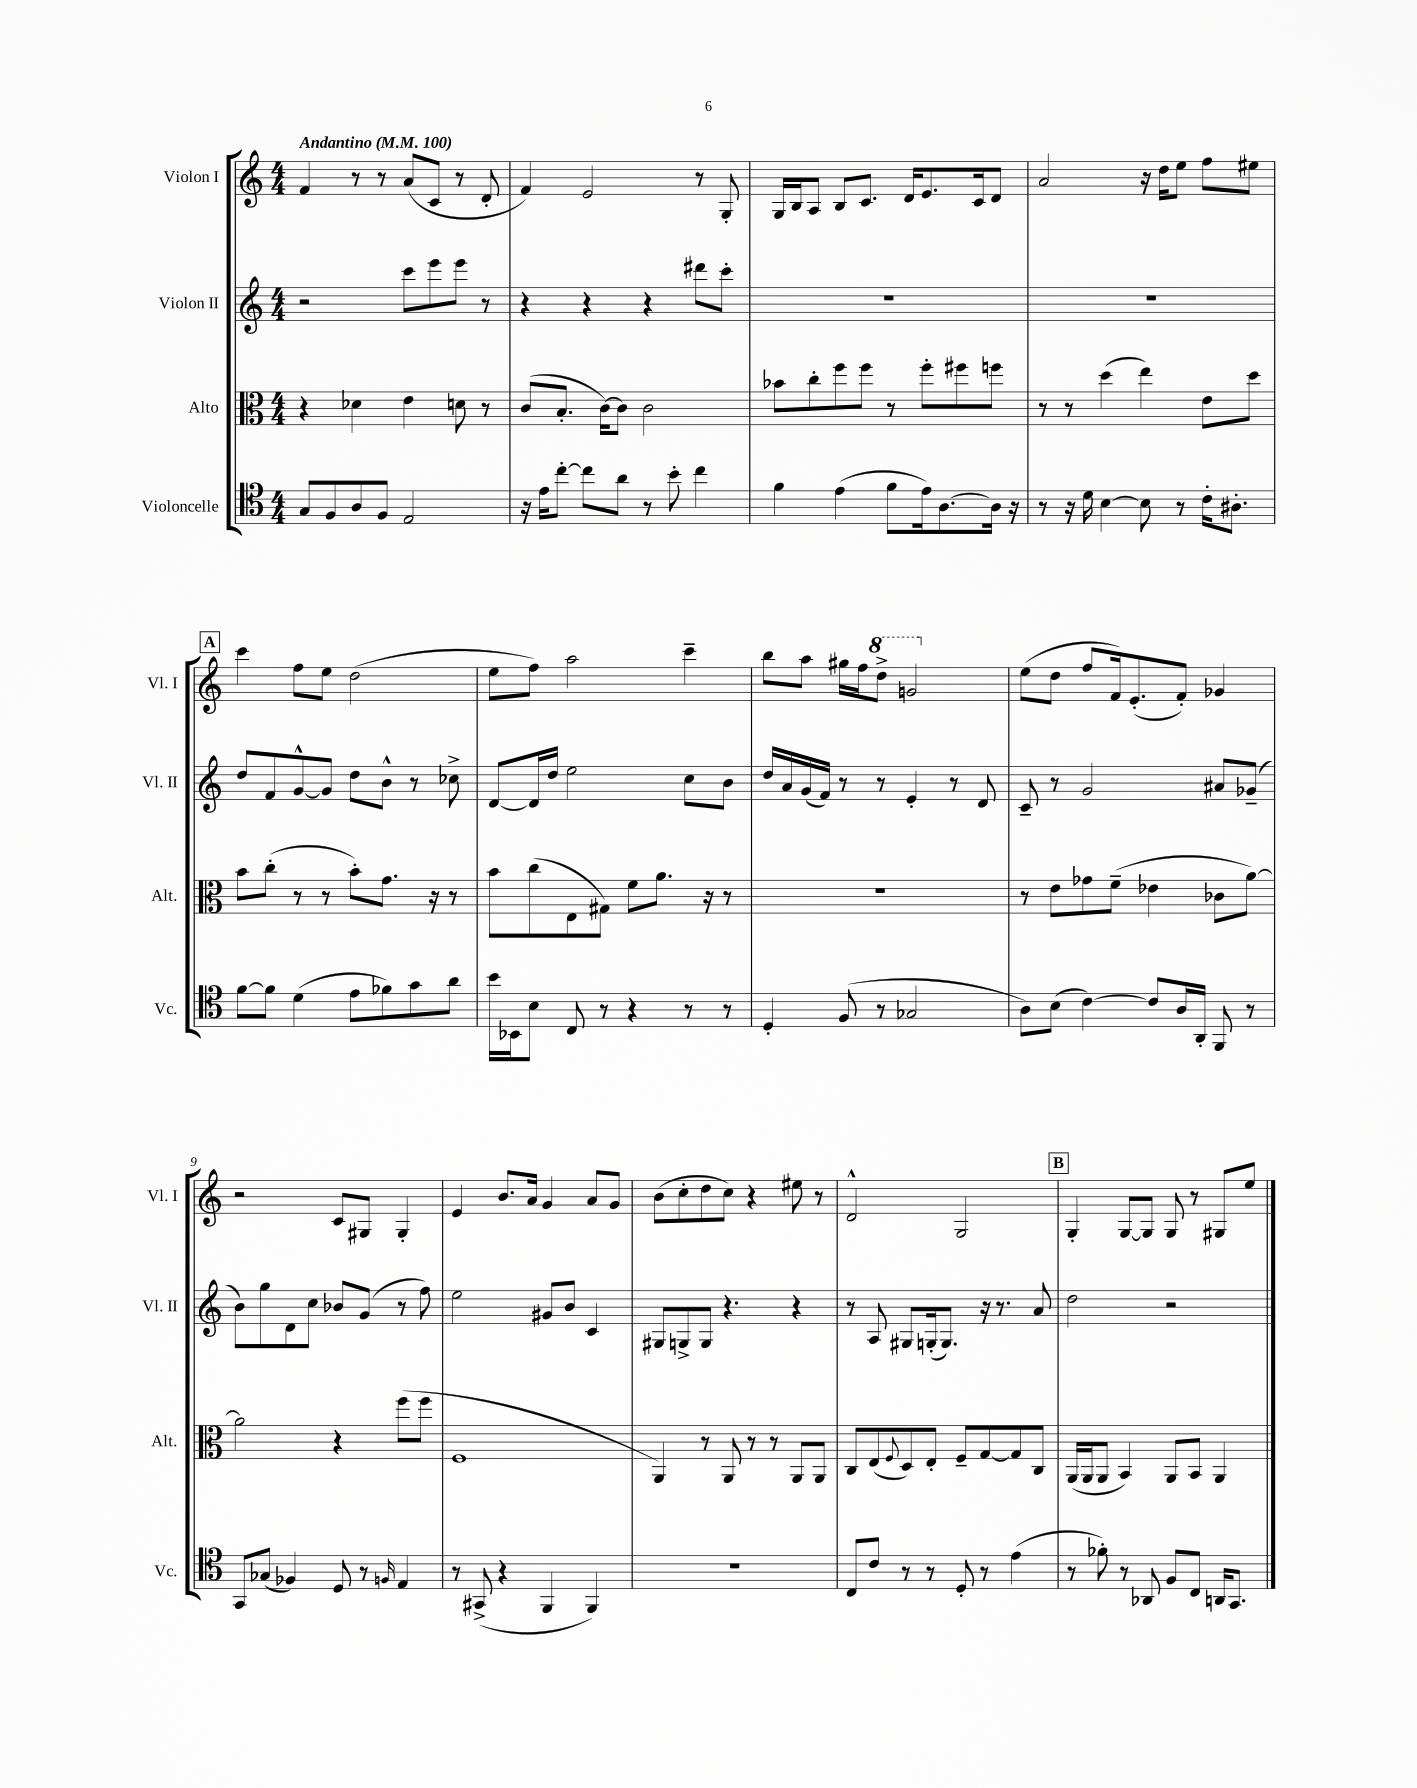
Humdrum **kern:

**kern	**kern	**kern	**kern
*part4	*part3	*part2	*part1
*staff4	*staff3	*staff2	*staff1
*I"Violoncelle	*I"Alto	*I"Violon II	*I"Violon I
*I'Vc.	*I'Alt.	*I'Vl. II	*I'Vl. I
*clefC4	*clefC3	*clefG2	*clefG2
*k[]	*k[]	*k[]	*k[]
*M4/4	*M4/4	*M4/4	*M4/4
*MM100	*MM100	*MM100	*MM100
=1	=1	=1	=1
!	!	!	!LO:TX:a:B:t=Andantino
8G/L	4r	2r	4f/
8F/	.	.	.
8A/	4d-X\	.	8r
8F/J	.	.	8r
2E/	4e\	8ccc\L	(8a/L
.	.	8eee\	8c/J
.	8dn\	8eee\J	8r
.	8r	8r	8d'/
=2	=2	=2	=2
16r	(8c/L	4r	4f/)
16e\KL	.	.	.
[8cc'\J	8.B'/J	.	.
8cc\L]	.	4r	2e/
.	[16c\KL)	.	.
8a\J	8c\J]	.	.
8r	2c\	4r	.
8b'\	.	.	.
4cc\	.	8ddd#X\L	8r
.	.	8ccc'\J	8G'/
=3	=3	=3	=3
4f\	8b-X\L	1r	16G/LL
.	.	.	16B/J
.	8cc'\	.	8A/J
(4e\	8ff\	.	8B/L
.	8ff\J	.	8.c/J
8f\L	8r	.	.
.	.	.	16d/KL
16e\k)	8ff'\L	.	8.e/
[8.A\	.	.	.
.	8ff#X\	.	.
.	.	.	16c/k
16A\Jk]	8ffn\J	.	8d/J
16r	.	.	.
=4	=4	=4	=4
8r	8r	1r	2a/
16r	8r	.	.
16d\	.	.	.
[4B\	(4dd\	.	.
8B\]	4ee\)	.	16r
.	.	.	16dd\KL
8r	.	.	8ee\J
16c'\KL	8e\L	.	8ff\L
8.A#X'\J	.	.	.
.	8dd\J	.	8ee#X\J
!!LO:LB:g=z
!!LO:REH:place=s1:t=A
=5	=5	=5	=5
[8f\L	8b\L	8dd/L	4ccc\
8f\J]	(8cc'\J	8f/	.
(4d\	8r	[8g^^/	8ff\L
.	8r	8g/J]	8ee\J
8e\L	8b'\L)	8dd\L	(2dd\
8f-X\)	8.g\J	8b^^\J	.
8g\	.	8r	.
.	16r	.	.
8a\J	8r	8cc-X^\	.
=6	=6	=6	=6
16b\LL	8b\L	[8d/L	8ee\L
16BB-X\J	.	.	.
8B\J	(8cc\	16d/L]	8ff\J)
.	.	16dd/JJ	.
8C/	8E\	2ee\	2aa\
8r	8G#X\J)	.	.
4r	8f\L	.	.
.	8.a\J	.	.
8r	.	8cc\L	4ccc~\
.	16r	.	.
8r	8r	8b\J	.
=7	=7	=7	=7
4D'/	1r	16dd/LL	8bb\L
.	.	16a/	.
.	.	(16g/	8aa\J
.	.	16f/JJ)	.
(8F/	.	8r	16gg#X\LL
.	.	.	16ff\J
*	*	*	*8va
8r	.	8r	8ddd^\J
2G-X/	.	4e'/	2ggn/
.	.	8r	.
.	.	8d/	.
=8	=8	=8	=8
*	*	*	*X8va
8A\L)	8r	8c~/	(8ee\L
(8B\J	8e\L	8r	8dd\J
[4c\)	8g-X\	2g/	8ff/L
.	(8f~\J	.	16f/k)
.	.	.	(8.e'/
8c/L]	4e-X\	.	.
16A/L	.	.	8f'/J)
16AA'/JJ	.	.	.
8FF/	8c-X\L	8a#X/L	4g-X/
8r	[8a\J)	(8g-X~/J	.
!!LO:LB:g=z
=9	=9	=9	=9
8GG/L	2a\]	8b\L)	2r
(8G-X/J	.	8gg\	.
4F-X/)	.	8d\	.
.	.	8cc\J	.
8D/	4r	8b-X/L	8c/L
8r	.	(8g/J	8G#X/J
16qqFn/	.	.	.
4E/	(8ff\L	8r	4G#'/
.	8ff\J	8ff\)	.
=10	=10	=10	=10
8r	1F	2ee\	4e/
(8GG#X^/	.	.	.
4r	.	.	8.b/L
.	.	.	16a/Jk
4FF/	.	8g#X/L	4g/
.	.	8b/J	.
4FF/)	.	4c/	8a/L
.	.	.	8g/J
=11	=11	=11	=11
1r	4AA/)	8G#X/L	(8b\L
.	.	8Gn^/	8cc'\
.	8r	8G/J	8dd\
.	8AA/	4.r	8cc\J)
.	8r	.	4r
.	8r	.	.
.	8AA/L	4r	8ee#X\
.	8AA/J	.	8r
=12	=12	=12	=12
8C/L	8C/L	8r	2d^^/
8c/J	(8E/	8A/	.
.	8qqF/	.	.
8r	8D/)	8G#X/L	.
8r	8E'/J	(16Gn'/k	.
.	.	8.G/J)	.
8D'/	8F~/L	.	2G/
8r	[8G/	16r	.
.	.	8.r	.
(4e\	8G/]	.	.
.	8C/J	8a/	.
!!LO:REH:place=s1:t=B
=13	=13	=13	=13
8r	(16AA/LL	2dd\	4G'/
.	16AA/J	.	.
8f-X'\)	8AA/J	.	.
8r	4BB/)	.	[8G/L
8AA-X/	.	.	8G/J]
8F/L	8AA/L	2r	8G/
8C/J	8BB/J	.	8r
16AAn/KL	4AA/	.	8G#X/L
8.GG/J	.	.	.
.	.	.	8ee/J
==	==	==	==
*-	*-	*-	*-
